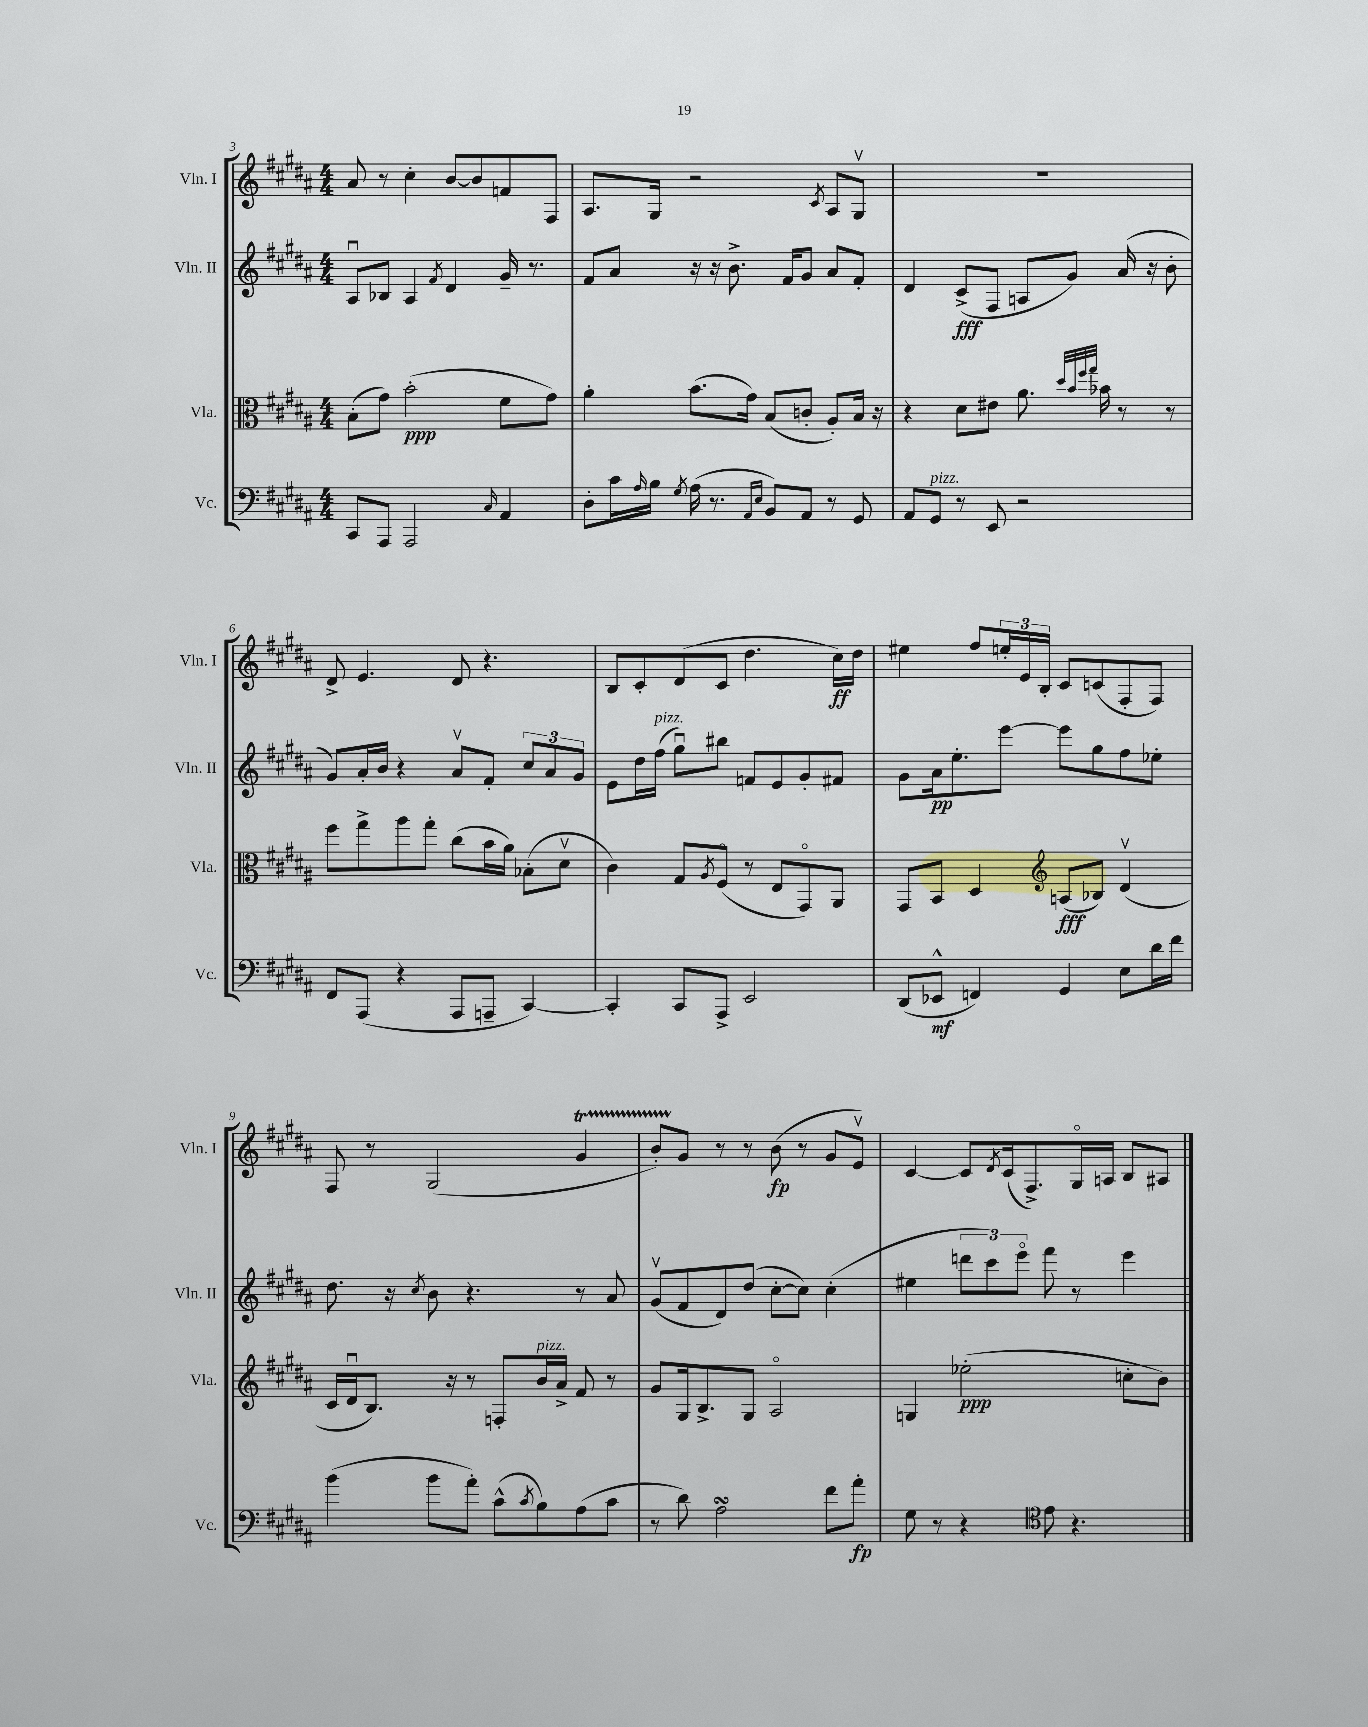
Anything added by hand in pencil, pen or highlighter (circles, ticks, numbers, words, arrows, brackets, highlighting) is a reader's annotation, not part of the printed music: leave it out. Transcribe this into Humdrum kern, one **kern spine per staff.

**kern	**kern	**kern	**kern
*staff4	*staff3	*staff2	*staff1
*clefF4	*clefC3	*clefG2	*clefG2
*k[f#c#g#d#a#]	*k[f#c#g#d#a#]	*k[f#c#g#d#a#]	*k[f#c#g#d#a#]
*M4/4	*M4/4	*M4/4	*M4/4
8CC#/L	(8B'\L	8A#u/L	8a#/
8AAA#/J	8g#\J)	8B-/J	8r
2AAA#/	(2b'\	4A#/	4cc#'\
.	.	8qf#/	.
.	.	4d#/	[8b/L
.	.	.	8b/]
16qqC#/	.	.	.
4AA#/	8f#\L	16g#~/	8f/
.	.	8.r	.
.	8g#\J)	.	8F#/J
=	=	=	=
8D#'\L	4a#'\	8f#/L	8.A#/L
16c#\L	.	8a#/J	.
16qqA#/	.	.	.
16B\JJ	.	.	16G#/Jk
8qG#/	.	.	.
(16A#\	(8.b\L	16r	2r
8.r	.	16r	.
.	.	8.b^\	.
.	16g#\Jk)	.	.
16qqAA#/LL	.	.	.
16qqE/JJ	.	.	.
8BB/L)	(8B/L	.	.
.	.	16f#/LK	.
8AA#/J	8c'/J	8g#/J	.
.	.	.	8qc#/
8r	8A#'/L)	8a#/L	8A#/L
8GG#/	16B/Jk	8f#'/J	8G#v/J
.	16r	.	.
=	=	=	=
8AA#/L	4r	4d#/	1r
8GG#/J	.	.	.
8r	8d#\L	(8c#^/L	.
8EE/	8e#\J	8F#/J	.
2r	8.a#\	8A/L	.
.	.	8g#/J)	.
.	32qqdd#/LLL	.	.
.	32qqb/	.	.
.	32qqff#/	.	.
.	32qqgg#/JJJ	.	.
.	16b-\	.	.
.	8r	(16a#/	.
.	.	16r	.
.	8r	8b'\	.
=	=	=	=
8FF#/L	8ff#\L	8g#/L)	8d#^/
(8AAA#/J	8gg#^\	16a#'/L	4.e/
.	.	16b/JJ	.
4r	8aa#\	4r	.
.	8gg#'\J	.	.
8AAA#/L	(8cc#\L	8a#v/L	8d#/
8AAA~/J	16b\L	8f#'/J	4.r
.	16a#\JJ)	.	.
[4CC#/)	(8B-'\L	12cc#/L	.
.	.	12a#/	.
.	8d#v\J	.	.
.	.	12g#/J	.
=	=	=	=
4CC#'/]	4c#\)	8e\L	8B/L
.	.	16dd#\L	8c#'/
.	.	(16ff#\JJ	.
8CC#/L	8G#/L	8gg#u\L)	(8d#/
.	8qA#/	.	.
8AAA#^/J	(8F#o/J	8bb#\J	8c#/J
2EE/	8r	8f/L	4.dd#\
.	8E/L	8e/	.
.	8GG#o/)	8g#'/	.
.	8AA#/J	8f#/J	16cc#\LL)
.	.	.	16dd#\JJ
=	=	=	=
(8DD#/L	8GG#/L	8g#\L	4ee#\
8EE-^^/J	8BB/J	16a#\k	.
.	.	8.ee'\	.
4FF/)	4D#/	.	8ff#/L
.	.	[8eee\J	24ee'/L
.	.	.	24e/
.	.	.	24B'/JJ
*	*clefG2	*	*
4GG#/	(8A/L	8eee\]L	8c#/L
.	8B-/J)	8gg#\	(8c/
8E\L	(4d#v/	8ff#\	8F#'/
16d#\L	.	8ee-'\J	8F#/J)
16f#\JJ	.	.	.
=	=	=	=
(4b\	16c#/LL	8.dd#\	8F#/
.	16d#u/J	.	.
.	8.B/J)	.	8r
.	.	16r	.
.	.	8qcc#/	.
8b\L	.	8b\	(2G#/
.	16r	.	.
8a#'\J)	8r	4.r	.
(8c#^^\L	8F'/L	.	.
8qc#/	.	.	.
8B\)	16b/L	.	.
.	16a#^/JJ	.	.
(8A#\	8f#/	8r	4g#/
8c#\J	8r	8a#/	.
=	=	=	=
8r	8g#/L	(8g#v/L	8b'/L)
8d#\)	16G#/k	8f#/	8g#/J
.	8.B^/	.	.
2A#\	.	8d#/)	8r
.	8G#/J	(8dd#/J	8r
.	2A#o/	[8cc#'\L	(8b\
.	.	8cc#\]J)	8r
8f#\L	.	(4cc#'\	8g#/L
8a#'\J	.	.	8ev/J)
=	=	=	=
8G#\	4G/	4ee#\	[4c#/
8r	.	.	.
4r	(2ee-'\	12ddd\L	8c#/]L
.	.	12ccc#\)	.
.	.	.	8qd#/
.	.	.	(16c#/k
.	.	12eeeo\J	.
.	.	.	8.F#^/)
*clefC4	*	*	*
8e\	.	8fff#\	.
4.r	.	8r	16G#o/L
.	.	.	16A/JJ
.	8cc'\L	4eee\	8B/L
.	8b\J)	.	8A#/J
==	==	==	==
*-	*-	*-	*-
